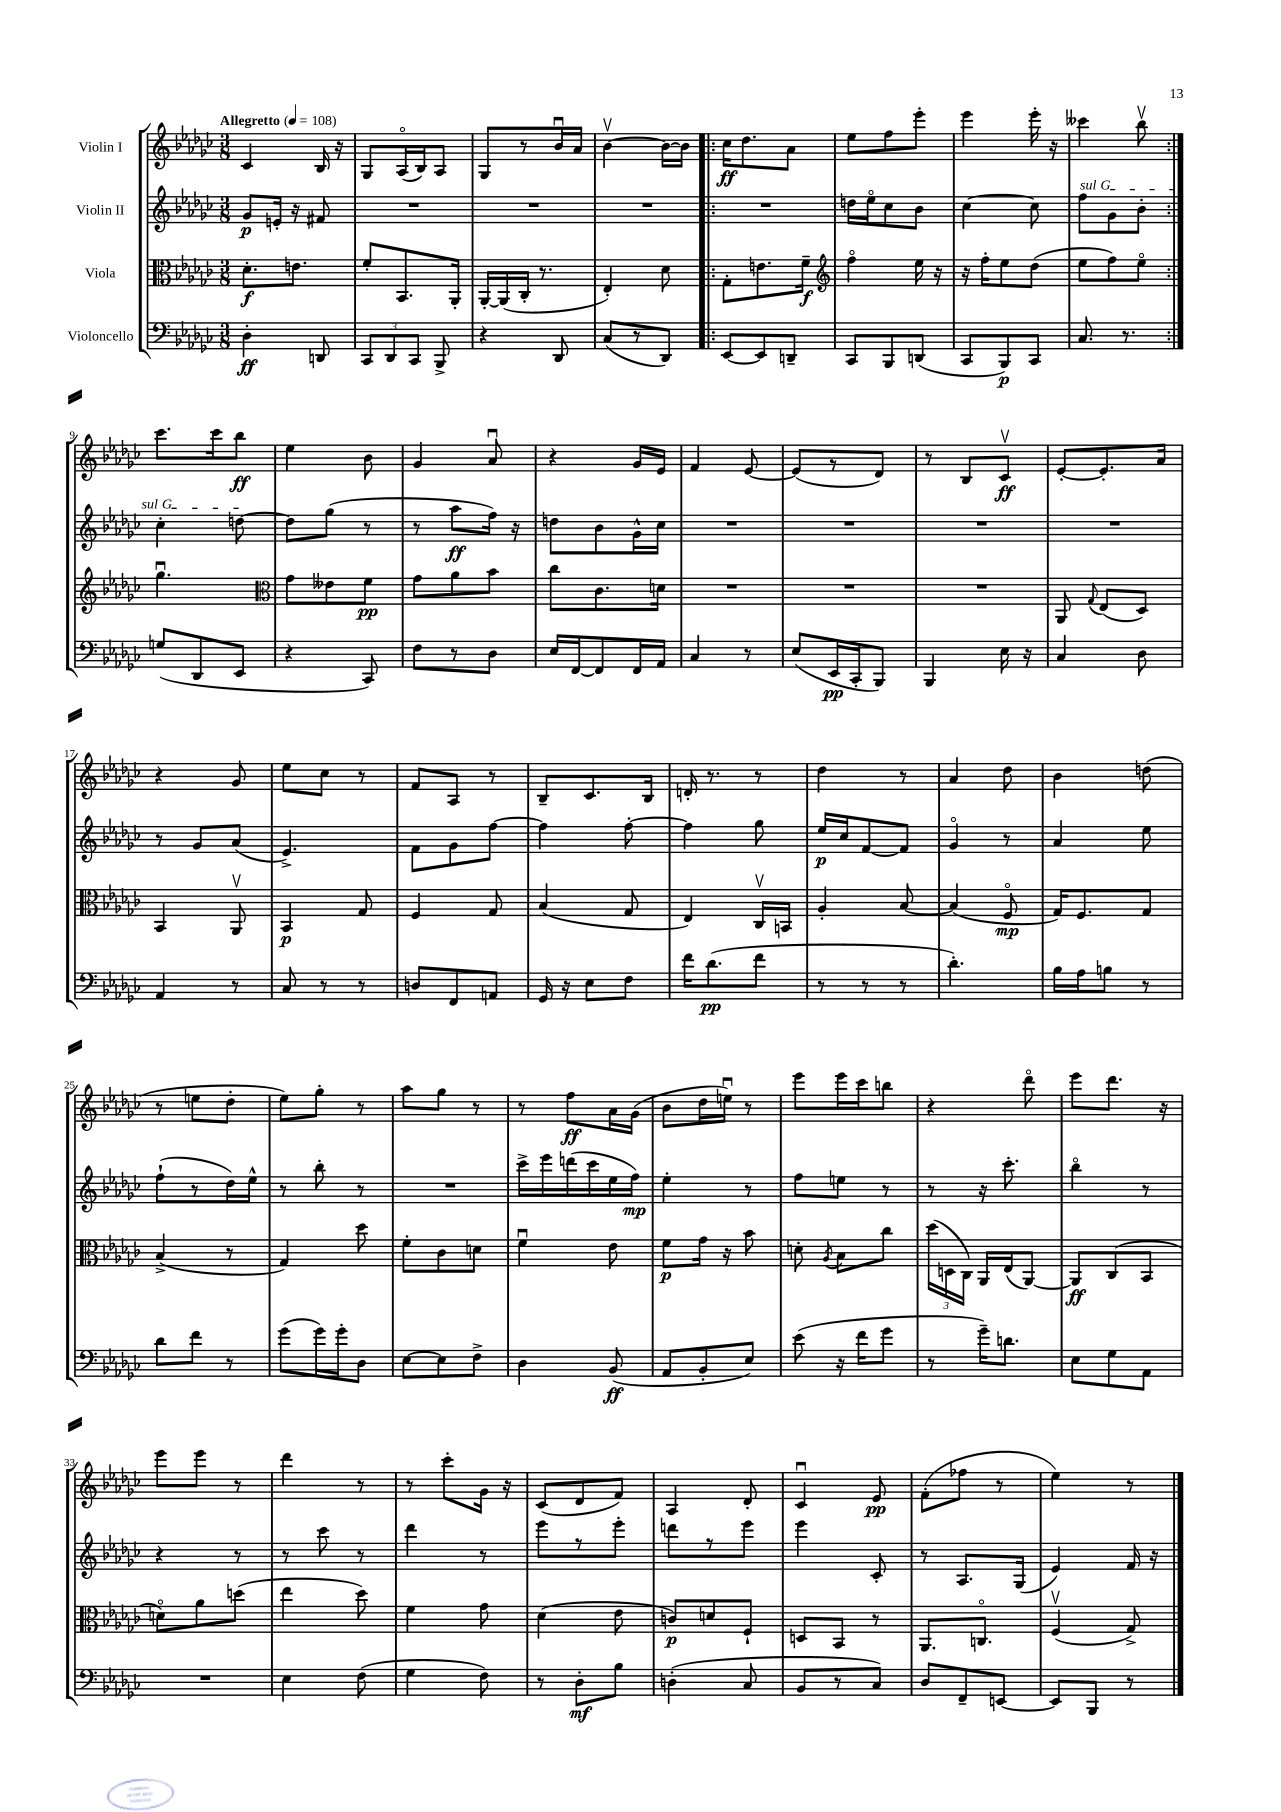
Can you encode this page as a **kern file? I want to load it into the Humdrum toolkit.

**kern	**dynam	**kern	**dynam	**kern	**dynam	**kern	**dynam
*part4	*part4	*part3	*part3	*part2	*part2	*part1	*part1
*staff4	*staff4	*staff3	*staff3	*staff2	*staff2	*staff1	*staff1
*I"Violoncello	*	*I"Viola	*	*I"Violin II	*	*I"Violin I	*
*clefF4	*	*clefC3	*	*clefG2	*	*clefG2	*
*k[b-e-a-d-g-c-]	*	*k[b-e-a-d-g-c-]	*	*k[b-e-a-d-g-c-]	*	*k[b-e-a-d-g-c-]	*
*M3/8	*	*M3/8	*	*M3/8	*	*M3/8	*
*MM108	*	*MM108	*	*MM108	*	*MM108	*
=1	=1	=1	=1	=1	=1	=1	=1
!	!	!	!	!	!	!LO:TX:a:B:t=Allegretto	!
4D-'\	ff	8.d-'\L	f	8g-/L	p	4c-/	.
.	.	.	.	16en'/Jk	.	.	.
.	.	8.en\J	.	16r	.	.	.
8DDn/	.	.	.	8f#X/	.	16B-/	.
.	.	.	.	.	.	16r	.
=2	=2	=2	=2	=2	=2	=2	=2
12CC-/L	.	8f'/L	.	4.r	.	8G-/L	.
12DD-/	.	.	.	.	.	.	.
.	.	8.BB-/	.	.	.	(16A-/L	.
12CC-/J	.	.	.	.	.	.	.
.	.	.	.	.	.	16B-/J)	.
8BBB-^/	.	.	.	.	.	8A-/J	.
.	.	16AA-'/Jk	.	.	.	.	.
=3	=3	=3	=3	=3	=3	=3	=3
4r	.	[16AA-'/LL	.	4.r	.	8G-/L	.
.	.	(16AA-/]	.	.	.	.	.
.	.	16C-'/JJ	.	.	.	8r	.
.	.	8.r	.	.	.	.	.
8DD-/	.	.	.	.	.	16b-u/L	.
.	.	.	.	.	.	16a-/JJ	.
=4	=4	=4	=4	=4	=4	=4	=4
(8C-/L	.	4E-'/)	.	4.r	.	[4b-v\	.
8r	.	.	.	.	.	.	.
8DD-/J)	.	8d-\	.	.	.	16b-\LL_	.
.	.	.	.	.	.	16b-\JJ]	.
=5!|:	=5!|:	=5!|:	=5!|:	=5!|:	=5!|:	=5!|:	=5!|:
[8EE-/L	.	8G-'\L	.	4.r	.	16cc-\KL	ff
.	.	.	.	.	.	8.dd-\	.
8EE-/]	.	8.en\	.	.	.	.	.
8DDn~/J	.	.	.	.	.	8a-\J	.
.	.	16f~\Jk	f	.	.	.	.
=6	=6	=6	=6	=6	=6	=6	=6
*	*	*clefG2	*	*	*	*	*
8CC-/L	.	4ff\	.	16ddn\LL	.	8ee-\L	.
.	.	.	.	16ee-\J	.	.	.
8BBB-/	.	.	.	8cc-\	.	8ff\	.
(8DDn/J	.	16ee-\	.	8b-\J	.	8eee-'\J	.
.	.	16r	.	.	.	.	.
=7	=7	=7	=7	=7	=7	=7	=7
8CC-/L	.	16r	.	[4cc-\	.	4eee-\	.
.	.	16ff'\KL	.	.	.	.	.
8BBB-/)	p	8ee-\	.	.	.	.	.
8CC-/J	.	(8dd-\J	.	8cc-\]	.	16eee-'\	.
.	.	.	.	.	.	16r	.
=8	=8	=8	=8	=8	=8	=8	=8
!	!	!	!	!LO:TX:a:i:t=sul G	!	!	!
8.C-/	.	8ee-\L	.	8ff\L	.	4ccc--X\	.
.	.	8ff\)	.	8g-\	.	.	.
8.r	.	.	.	.	.	.	.
.	.	8ee-\J	.	8b-'\J	.	8bb-v\	.
!!LO:LB:g=z
=9:|!	=9:|!	=9:|!	=9:|!	=9:|!	=9:|!	=9:|!	=9:|!
(8Gn/L	.	4.gg-u\	.	4cc-'\	.	8.ccc-\L	.
8DD-/	.	.	.	.	.	.	.
.	.	.	.	.	.	16ccc-\k	.
8EE-/J	.	.	.	[8ddn\	.	8bb-\J	ff
=10	=10	=10	=10	=10	=10	=10	=10
*	*	*clefC3	*	*	*	*	*
4r	.	8g-\L	.	8dd\L]	.	4ee-\	.
.	.	8e--X\	.	(8gg-\J	.	.	.
8CC-/)	.	8f\J	pp	8r	.	8b-\	.
=11	=11	=11	=11	=11	=11	=11	=11
8F\L	.	8g-\L	.	8r	.	4g-/	.
8r	.	8a-\	.	8aa-\L	ff	.	.
8D-\J	.	8b-\J	.	16ff\Jk)	.	8a-u/	.
.	.	.	.	16r	.	.	.
=12	=12	=12	=12	=12	=12	=12	=12
16E-/LL	.	8cc-\L	.	8ddn\L	.	4r	.
[16FF/J	.	.	.	.	.	.	.
8FF/]	.	8.c-\	.	8b-\	.	.	.
16FF/L	.	.	.	16g-^^\L	.	16g-/LL	.
16AA-/JJ	.	16dn\Jk	.	16cc-\JJ	.	16e-/JJ	.
=13	=13	=13	=13	=13	=13	=13	=13
4C-/	.	4.r	.	4.r	.	4f/	.
8r	.	.	.	.	.	[8e-/	.
=14	=14	=14	=14	=14	=14	=14	=14
(8E-/L	.	4.r	.	4.r	.	(8e-/L]	.
16EE-/L	pp	.	.	.	.	8r	.
16CC-'/J	.	.	.	.	.	.	.
8BBB-/J)	.	.	.	.	.	8d-/J)	.
=15	=15	=15	=15	=15	=15	=15	=15
4BBB-/	.	4.r	.	4.r	.	8r	.
.	.	.	.	.	.	8B-/L	.
16E-\	.	.	.	.	.	8c-v/J	ff
16r	.	.	.	.	.	.	.
=16	=16	=16	=16	=16	=16	=16	=16
4C-/	.	8AA-/	.	4.r	.	[8e-'/L	.
.	.	8qqG-/	.	.	.	.	.
.	.	(8E-/L	.	.	.	8.e-'/]	.
8D-\	.	8D-/J)	.	.	.	.	.
.	.	.	.	.	.	16a-/Jk	.
!!LO:LB:g=z
=17	=17	=17	=17	=17	=17	=17	=17
4AA-/	.	4BB-/	.	8r	.	4r	.
.	.	.	.	8g-/L	.	.	.
8r	.	8AA-v/	.	(8a-/J	.	8g-/	.
=18	=18	=18	=18	=18	=18	=18	=18
8C-/	.	4BB-/	p	4.e-^/)	.	8ee-\L	.
8r	.	.	.	.	.	8cc-\J	.
8r	.	8G-/	.	.	.	8r	.
=19	=19	=19	=19	=19	=19	=19	=19
8Dn/L	.	4F/	.	8f\L	.	8f/L	.
8FF/	.	.	.	8g-\	.	8A-/J	.
8AAn/J	.	8G-/	.	[8ff\J	.	8r	.
=20	=20	=20	=20	=20	=20	=20	=20
16GG-/	.	(4B-/	.	4ff\]	.	8B-~/L	.
16r	.	.	.	.	.	.	.
8E-\L	.	.	.	.	.	8.c-/	.
8F\J	.	8G-/	.	[8ff'\	.	.	.
.	.	.	.	.	.	16B-/Jk	.
=21	=21	=21	=21	=21	=21	=21	=21
16f\KL	.	4E-/)	.	4ff\]	.	16dn'/	.
(8.d-\	pp	.	.	.	.	8.r	.
8f\J	.	16C-v/LL	.	8gg-\	.	8r	.
.	.	16BBn/JJ	.	.	.	.	.
=22	=22	=22	=22	=22	=22	=22	=22
8r	.	4A-'/	.	16ee-/LL	p	4dd-\	.
.	.	.	.	16cc-/J	.	.	.
8r	.	.	.	[8f/	.	.	.
8r	.	[8B-/	.	8f/J]	.	8r	.
=23	=23	=23	=23	=23	=23	=23	=23
4.d-'\)	.	(4B-/]	.	4g-/	.	4a-/	.
.	.	8F/	mp	8r	.	8dd-\	.
=24	=24	=24	=24	=24	=24	=24	=24
16B-\LL	.	16G-/KL)	.	4a-/	.	4b-\	.
16A-\J	.	8.F/	.	.	.	.	.
8Bn\J	.	.	.	.	.	.	.
8r	.	8G-/J	.	8ee-\	.	(8ddn\	.
!!LO:LB:g=z
=25	=25	=25	=25	=25	=25	=25	=25
8d-\L	.	(4B-^/	.	(8ff`\L	.	8r	.
8f\J	.	.	.	8r	.	8een\L	.
8r	.	8r	.	16dd-\L)	.	8dd-'\J	.
.	.	.	.	16ee-^^\JJ	.	.	.
=26	=26	=26	=26	=26	=26	=26	=26
(8g-\L	.	4G-/)	.	8r	.	8ee-\L)	.
16g-\L)	.	.	.	8bb-'\	.	8gg-'\J	.
16g-'\J	.	.	.	.	.	.	.
8D-\J	.	8dd-\	.	8r	.	8r	.
=27	=27	=27	=27	=27	=27	=27	=27
[8E-\L	.	8f'\L	.	4.r	.	8aa-\L	.
8E-\]	.	8c-\	.	.	.	8gg-\J	.
8F^\J	.	8dn\J	.	.	.	8r	.
=28	=28	=28	=28	=28	=28	=28	=28
4D-\	.	4fu\	.	16ccc-^\LL	.	8r	.
.	.	.	.	16eee-\	.	.	.
.	.	.	.	(16dddn\	.	8ff\L	ff
.	.	.	.	16ccc-\	.	.	.
(8BB-/	ff	8e-\	.	16ee-\	.	16a-\L	.
.	.	.	.	16ff\JJ)	mp	(16g-\JJ	.
=29	=29	=29	=29	=29	=29	=29	=29
8AA-/L	.	8f\L	p	4ee-'\	.	8b-\L	.
8BB-'/	.	16g-\Jk	.	.	.	16dd-\L	.
.	.	16r	.	.	.	16eenu\JJ)	.
8E-/J)	.	8b-\	.	8r	.	8r	.
=30	=30	=30	=30	=30	=30	=30	=30
(8e-\	.	8dn'\	.	8ff\L	.	8eee-\L	.
.	.	8qA-/	.	.	.	.	.
16r	.	8B-\L	.	8een\J	.	16eee-\L	.
16f\KL	.	.	.	.	.	16ccc-\J	.
8g-\J	.	8cc-\J	.	8r	.	8bbn\J	.
=31	=31	=31	=31	=31	=31	=31	=31
8r	.	(24dd-\LL	.	8r	.	4r	.
.	.	24Dn\	.	.	.	.	.
.	.	24C-\JJ)	.	.	.	.	.
16g-~\KL)	.	16AA-/LL	.	16r	.	.	.
8.dn\J	.	(16E-/J	.	8.ccc-'\	.	.	.
.	.	[8AA-/J)	.	.	.	8ddd-\	.
=32	=32	=32	=32	=32	=32	=32	=32
8E-\L	.	8AA-/L]	ff	4bb-\	.	8eee-\L	.
8G-\	.	(8C-/	.	.	.	8.ddd-\J	.
8AA-\J	.	8BB-/J	.	8r	.	.	.
.	.	.	.	.	.	16r	.
!!LO:LB:g=z
=33	=33	=33	=33	=33	=33	=33	=33
4.r	.	8dn\L)	.	4r	.	8eee-\L	.
.	.	8a-\	.	.	.	8eee-\J	.
.	.	(8ddn\J	.	8r	.	8r	.
=34	=34	=34	=34	=34	=34	=34	=34
4E-\	.	4ee-\	.	8r	.	4ddd-\	.
.	.	.	.	8ccc-\	.	.	.
(8F\	.	8dd-\)	.	8r	.	8r	.
=35	=35	=35	=35	=35	=35	=35	=35
4G-\	.	4f\	.	4ddd-\	.	8r	.
.	.	.	.	.	.	8ccc-'\L	.
8F\)	.	8g-\	.	8r	.	16g-\Jk	.
.	.	.	.	.	.	16r	.
=36	=36	=36	=36	=36	=36	=36	=36
8r	.	(4d-\	.	8eee-\L	.	(8c-/L	.
8D-'\L	mf	.	.	8r	.	8d-/	.
8B-\J	.	8e-\	.	8eee-'\J	.	8f/J)	.
=37	=37	=37	=37	=37	=37	=37	=37
(4Dn'\	.	8cn/L)	p	8dddn\L	.	4A-/	.
.	.	8dn/	.	8r	.	.	.
8C-/	.	8F`/J	.	8eee-\J	.	8d-'/	.
=38	=38	=38	=38	=38	=38	=38	=38
8BB-/L	.	8Dn/L	.	4eee-\	.	4c-u/	.
8r	.	8BB-/J	.	.	.	.	.
8C-/J)	.	8r	.	8c-'/	.	8e-/	pp
=39	=39	=39	=39	=39	=39	=39	=39
8D-/L	.	8.AA-/L	.	8r	.	(8f'\L	.
8FF~/	.	.	.	8.A-/L	.	8ff-X\J	.
.	.	8.Cn/J	.	.	.	.	.
[8EEn/J	.	.	.	.	.	8r	.
.	.	.	.	(16G-/Jk	.	.	.
=40	=40	=40	=40	=40	=40	=40	=40
8EE/L]	.	(4Fv/	.	4e-/)	.	4ee-\)	.
8BBB-/J	.	.	.	.	.	.	.
8r	.	8G-^/)	.	16f/	.	8r	.
.	.	.	.	16r	.	.	.
==	==	==	==	==	==	==	==
*-	*-	*-	*-	*-	*-	*-	*-
